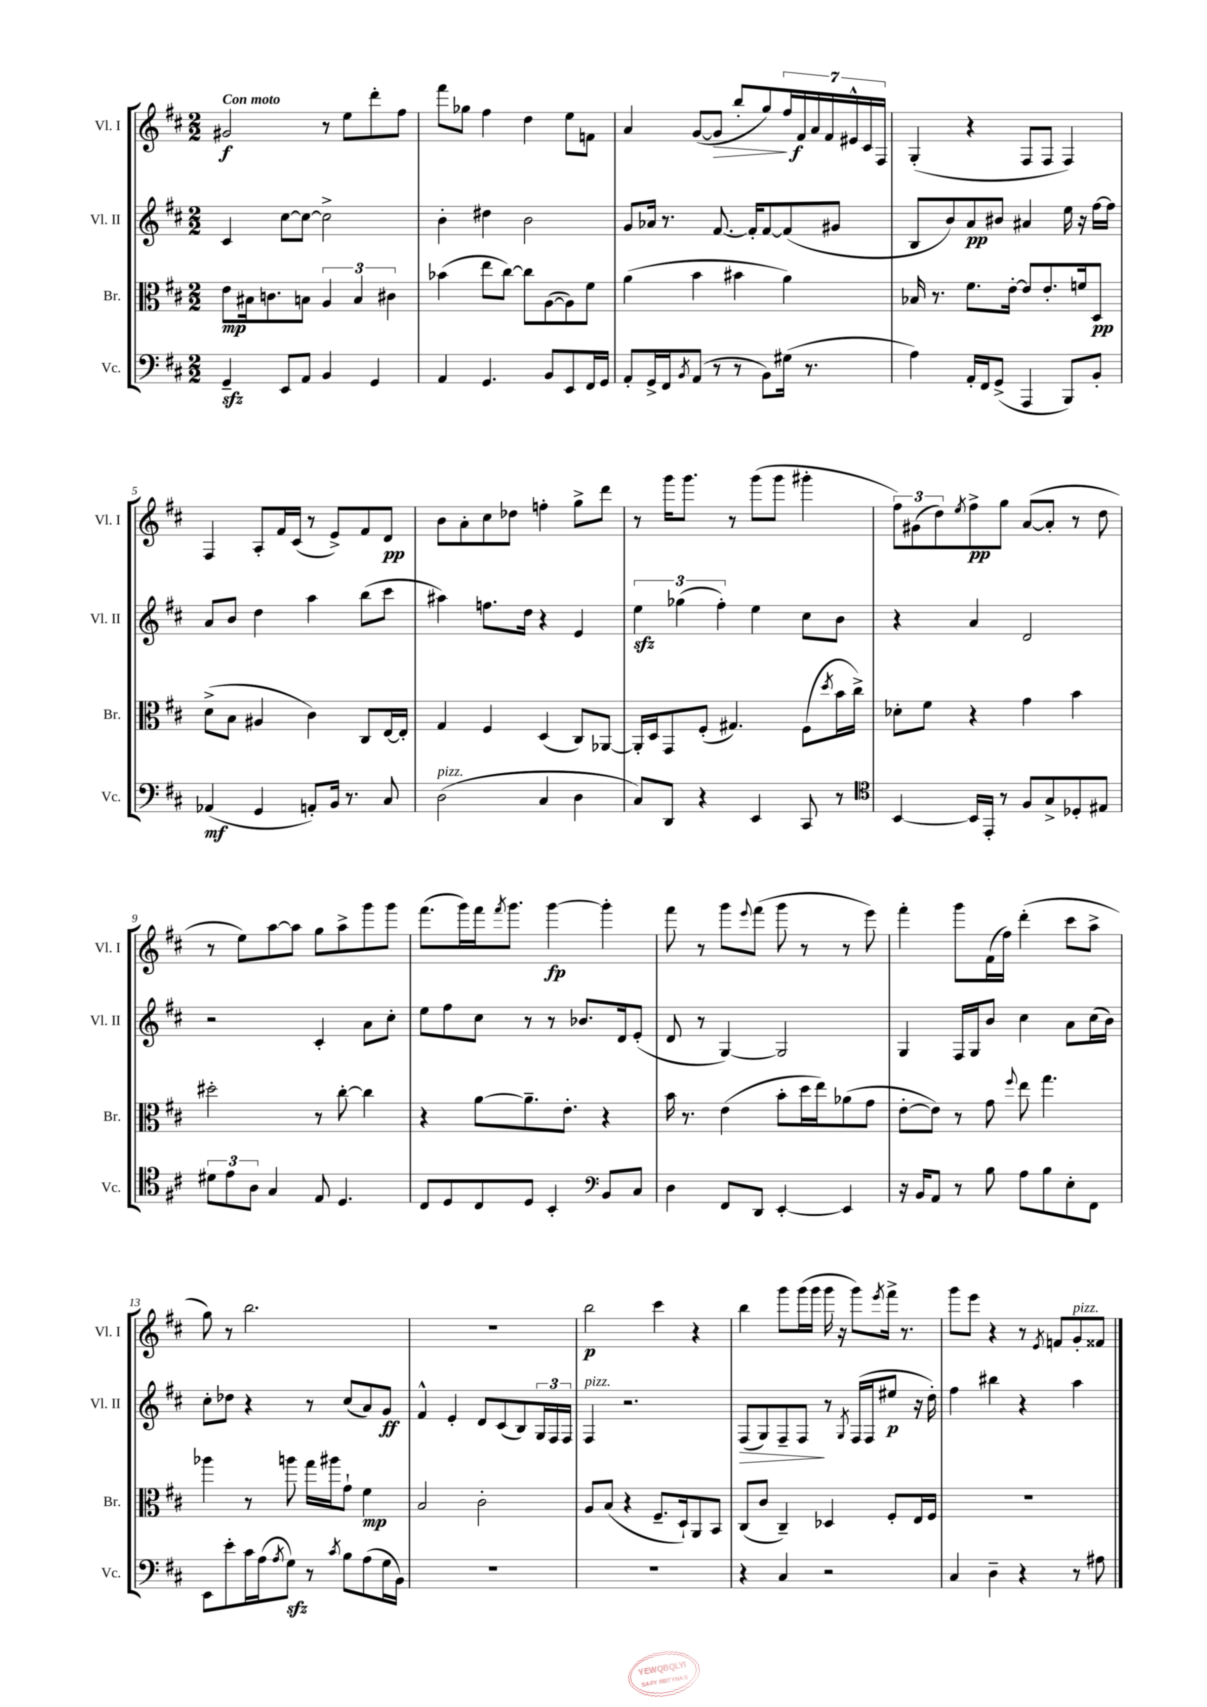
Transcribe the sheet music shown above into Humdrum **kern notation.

**kern	**kern	**kern	**kern
*staff4	*staff3	*staff2	*staff1
*clefF4	*clefC3	*clefG2	*clefG2
*k[f#c#]	*k[f#c#]	*k[f#c#]	*k[f#c#]
*M2/2	*M2/2	*M2/2	*M2/2
4GG~	8e	4c#	2g#
.	16B#	.	.
.	8.c	.	.
8EE	.	[8cc#	.
8AA	8B	8cc#_	.
4BB	6A	2cc#^]	8r
.	.	.	8ee
.	6B	.	.
4GG	.	.	8ddd'
.	6c#	.	.
.	.	.	8ff#
=	=	=	=
4AA	(4b-	4b'	8fff#
.	.	.	8gg-
4.GG	8ee	4dd#	4ff#
.	[8cc#)	.	.
.	8cc#]	2b	4dd
8BB	([8A	.	.
8EE	8A])	.	8ee
16FF#	8f#	.	8f
16GG	.	.	.
=	=	=	=
8AA'	(4a	8g	4a
16GG^	.	16a-	.
16FF#	.	8.r	.
8qBB	.	.	.
(8AA	4b	.	([8g
8r	.	[8.f#	8g]
8r	4b#	.	8bb'
.	.	16f#']	.
8BB)	.	[8f#	8gg)
(16G#	4a)	(8f#]	28ff#
.	.	.	28f#
8.r	.	.	.
.	.	.	28a
.	.	.	28f#
.	.	8g#	.
.	.	.	28e#^^
.	.	.	28c#
.	.	.	28F#
=	=	=	=
4A)	16B-	8B	(4G'
.	8.r	.	.
.	.	8b)	.
16AA'	8.f#	8a	4r
16FF#	.	.	.
(8GG^	.	8b#	.
.	[16e'	.	.
4AAA	8e]	4a#	8F#
.	8.e'	.	8F#
8BBB)	.	16ee	4F#)
.	16f	16r	.
8BB'	8D	[16ff#	.
.	.	16ff#]	.
=	=	=	=
(4AA-	(8d^	8a	4F#
.	8B	8b	.
4GG	4A#	4dd	8A'
.	.	.	16f#
.	.	.	(16c#
8AA')	4c#)	4aa	8r
16BB	.	.	8e^)
8.r	.	.	.
.	8C#	(8bb	8f#
8C#	[16E	8ccc#	8d
.	16E']	.	.
=	=	=	=
(2D	4G	4aa#)	8b
.	.	.	8a'
.	4F#	8.ff	8cc#
.	.	.	8dd-
.	.	16dd	.
4C#	(4D	4r	4ff'
4D	8C#)	4e	8gg^
.	[8AA-	.	8ddd
=	=	=	=
8C#)	16AA-']	6ee	8r
.	16D	.	.
8DD	8GG	.	16ggg
.	.	(6gg-	.
.	.	.	8.ggg
4r	(8F#'	.	.
.	.	6ff#')	.
.	4.G#)	.	8r
4EE	.	4ee	(8ggg
.	.	.	8ggg
8CC#	(8F#	8cc#	4ggg#'
.	8qdd	.	.
8r	16b	8b	.
.	16cc#^)	.	.
=	=	=	=
*clefC4	*	*	*
[4BB	8d-'	4r	12ff#)
.	.	.	(12g#
.	8f#	.	.
.	.	.	12dd)
.	.	.	8qee
16BB]	4r	4a	8ff#^
16EE'	.	.	.
8r	.	.	8gg
8F#	4g	2d	([8a
8G^	.	.	8a']
8D-'	4b	.	8r
8E#	.	.	8dd
=	=	=	=
12d#	2dd#'	2r	8r
12e	.	.	.
.	.	.	8ee)
12A	.	.	.
4G	.	.	[8aa
.	.	.	8aa]
8E	8r	4c#'	8gg
4.D	[8cc#'	.	8aa^
.	4cc#]	8a	8ggg
.	.	8cc#'	8ggg
=	=	=	=
8C#	4r	8ee	(8.fff#
8D	.	8ff#	.
.	.	.	16ggg)
8C#	[8a	8cc#	16fff#
.	.	.	8qfff#
.	.	.	8.ggg
8D	8.a~]	8r	.
4BB'	.	8r	[4ggg
.	8.e'	.	.
.	.	8.b-	.
*clefF4	*	*	*
8BB	4r	.	4ggg']
.	.	16d	.
8C#	.	(8e'	.
=	=	=	=
4D	16b	8d	8fff#
.	8.r	.	.
.	.	8r	8r
8FF#	(4e	[4G)	8ggg
.	.	.	8qqeee
8DD	.	.	(8fff#
[4EE'	8b'	2G]	8ggg
.	16dd	.	8r
.	16ee)	.	.
4EE]	(8a-	.	8r
.	8g	.	8eee)
=	=	=	=
16r	[8e'	4G	4fff#'
16BB	.	.	.
8AA	8e])	.	.
8r	8r	16F#	8ggg
.	.	16G	.
8B	8g	8b	(16f#
.	.	.	16ff#)
.	8qqff#	.	.
8A	8ee	4cc#	(4ddd'
8B	4.gg	.	.
8E'	.	8a	8ccc#
8FF#	.	(16cc#	8aa^
.	.	16b)	.
=	=	=	=
8EE	4aa-	8cc#'	8gg)
8e'	.	8dd-	8r
16c#	8r	4r	2.bb
(16A	.	.	.
8qA	.	.	.
8G)	8aa	.	.
8r	16gg	8r	.
.	16aa#	.	.
8qc#	.	.	.
8B	8g`	(8cc#	.
(8A	4f#	8a)	.
16G	.	8g	.
16BB)	.	.	.
=	=	=	=
1r	2B	4f#^^	1r
.	.	4e'	.
.	2c#'	8d	.
.	.	(8c#	.
.	.	8B)	.
.	.	24G	.
.	.	24F#	.
.	.	24F#	.
=	=	=	=
1r	8A	4F#	2bb
.	(8B	.	.
.	4r	2.r	.
.	8.F#~	.	4ccc#
.	16D`)	.	.
.	8AA	.	4r
.	8BB	.	.
=	=	=	=
4r	(8C#	(8F#	4bb
.	8c#	8G)	.
4C#	4C#~)	8F#~	8ggg
.	.	8F#	(16ggg
.	.	.	16ggg
2r	4D-	8r	16ggg
.	.	.	16r
.	.	8qG	.
.	.	(16F#	8ggg)
.	.	16F#	.
.	.	.	8qeee
.	8F#'	8ee#	16fff#^
.	.	.	8.r
.	16E	16r	.
.	16F#	16dd')	.
=	=	=	=
4C#	1r	4ff#	8ggg
.	.	.	8eee
4D~	.	4bb#	4r
4r	.	4r	8r
.	.	.	8qe
.	.	.	8f
8r	.	4aa	8g'
8A#	.	.	8f##
==	==	==	==
*-	*-	*-	*-
